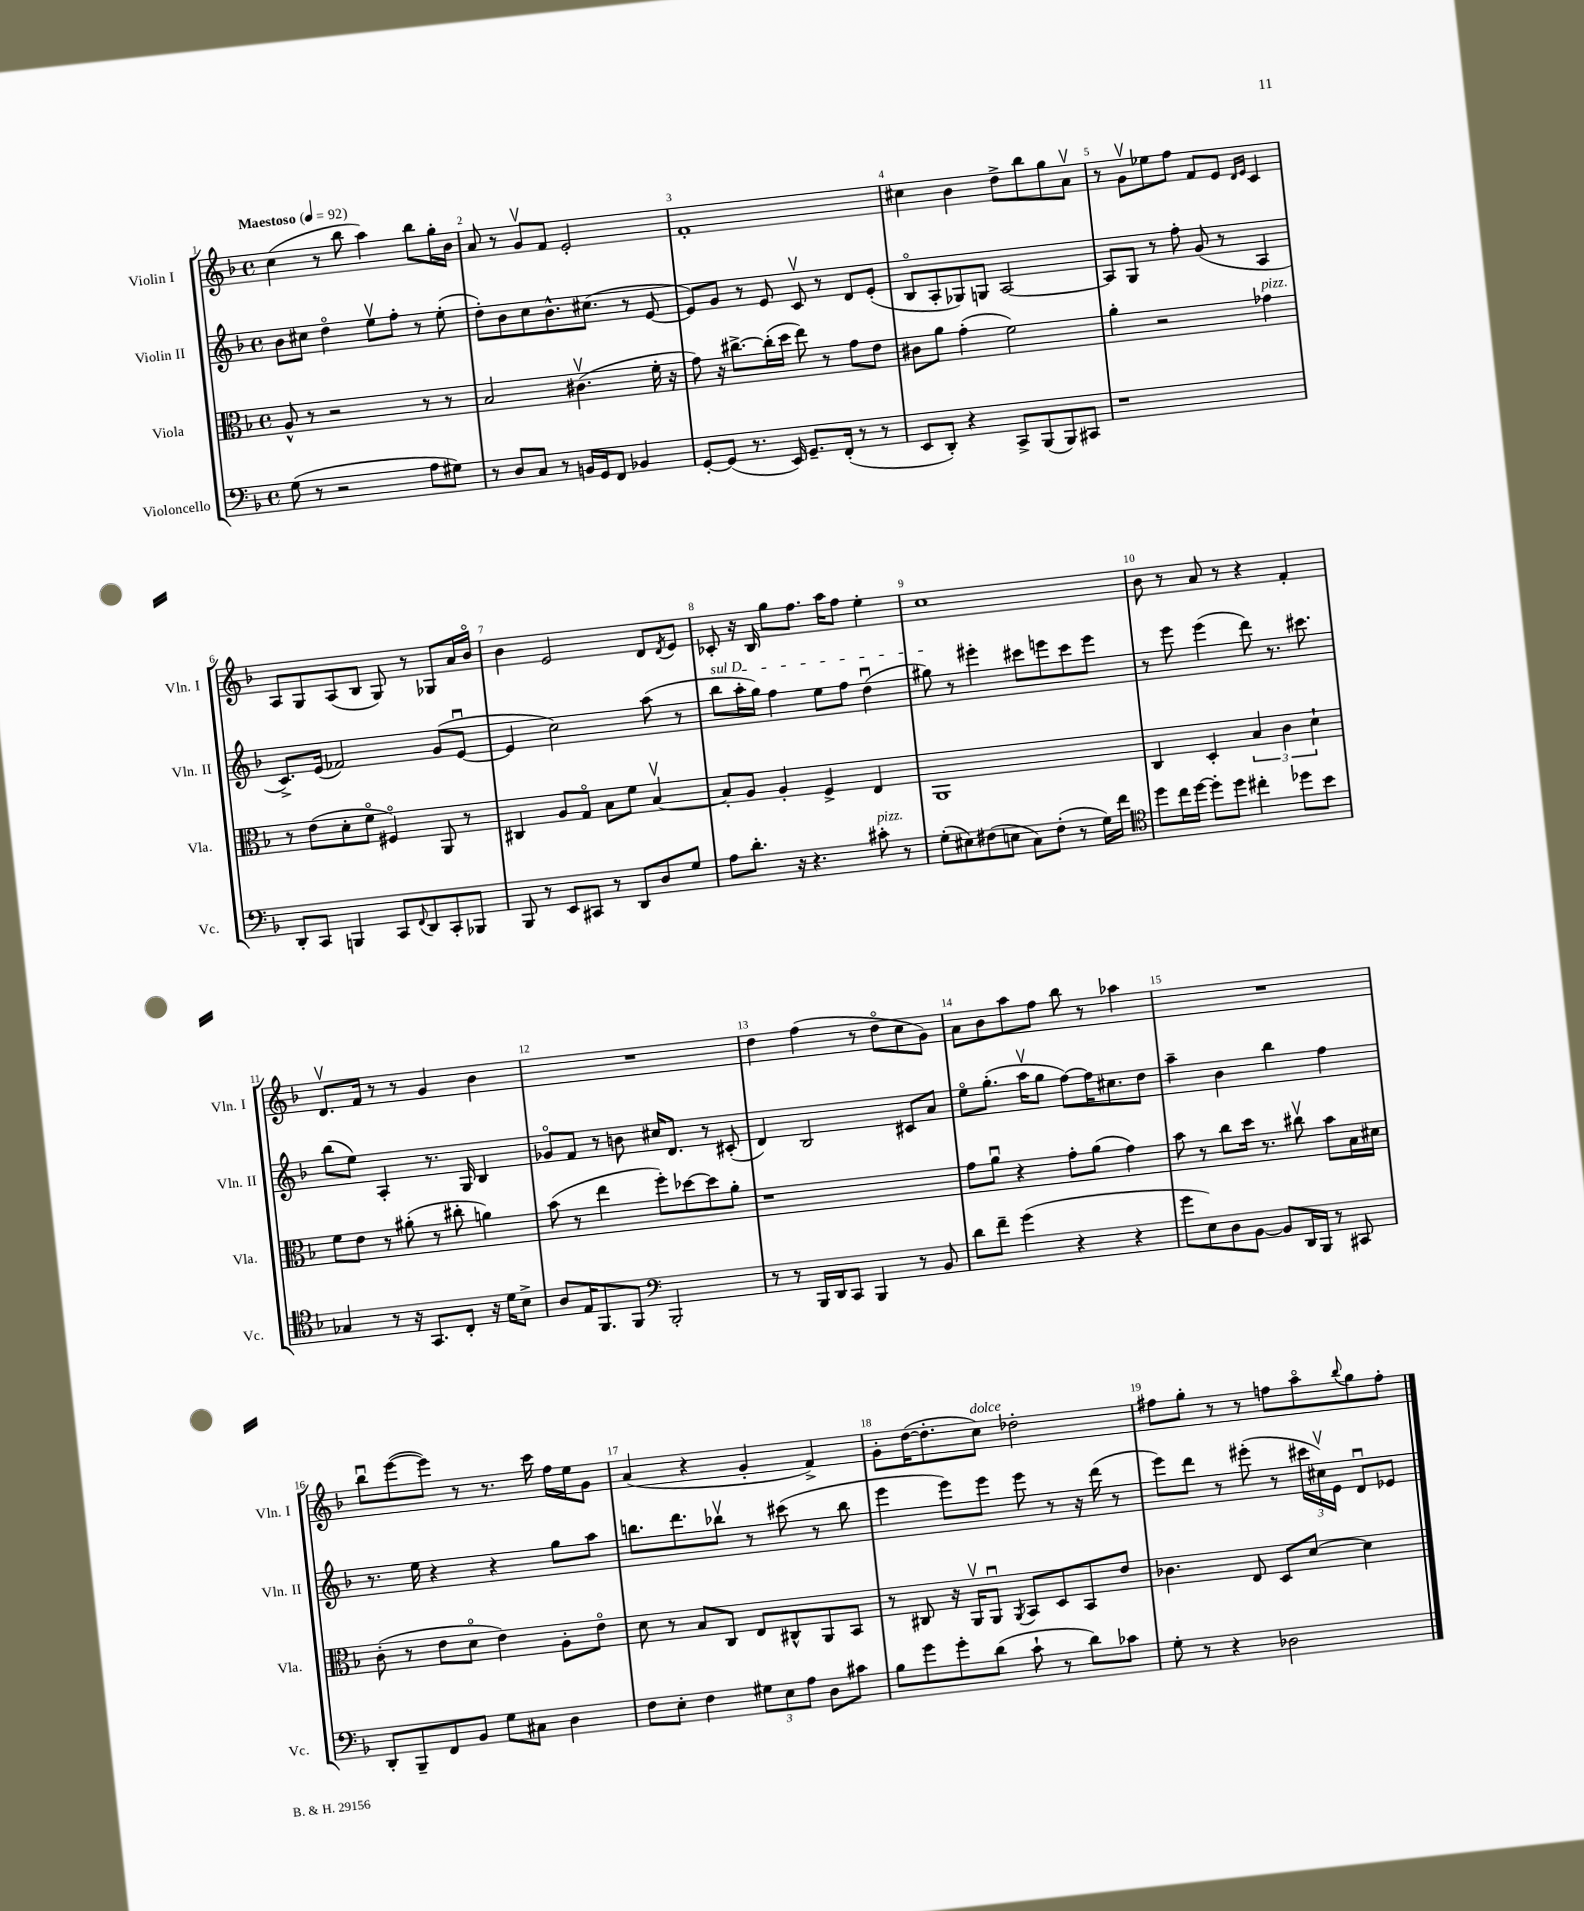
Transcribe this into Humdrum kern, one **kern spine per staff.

**kern	**kern	**kern	**kern
*part4	*part3	*part2	*part1
*staff4	*staff3	*staff2	*staff1
*I"Violoncello	*I"Viola	*I"Violin II	*I"Violin I
*I'Vc.	*I'Vla.	*I'Vln. II	*I'Vln. I
*clefF4	*clefC3	*clefG2	*clefG2
*k[b-]	*k[b-]	*k[b-]	*k[b-]
*M4/4	*M4/4	*M4/4	*M4/4
*met(c)	*met(c)	*met(c)	*met(c)
*MM92	*MM92	*MM92	*MM92
=1	=1	=1	=1
!	!	!	!LO:TX:a:B:t=Maestoso
(8G\	8A^^/	8b-\L	(4cc\
8r	8r	8cc#X\J	.
2r	2r	4dd\	8r
.	.	.	8bb-\
.	.	8eev\L	4aa\)
.	.	8ff'\J	.
8A\L	8r	8r	8bb-\L
8G#X\J)	8r	(8ee'\	16gg'\L
.	.	.	16b-\JJ
=2	=2	=2	=2
8r	2B-/	8dd'\L)	8a/
8D/L	.	8b-\	8r
8C/J	.	8cc\	8gv/L
8r	.	8.b-^^\	8f/J
16BBn/LL	(4.c#Xv\	.	2e'/
16GG/J	.	(8.cc#X\J	.
8FF/J	.	.	.
4BB-X/	.	8r	.
.	16f'\	[8e/	.
.	16r	.	.
=3	=3	=3	=3
[8GG'/L	8g\)	8e/L])	1f'
(8GG/J]	16r	8g/J	.
.	[8.cc#X^\L	.	.
8.r	.	8r	.
.	(16cc#'\L]	8e/	.
16EE/)	16dd\JJ	.	.
8.GG~/L	8ee\)	8cv/	.
.	8r	8r	.
(16FF'/Jk	.	.	.
8r	8g\L	8d/L	.
8r	8e\J	(8e'/J	.
=4	=4	=4	=4
8EE/L	8c#X\L	8B-/L	4cc#X\
8DD'/J)	8a\J	8A'/	.
4r	(4g'\	8G-X/)	4b-\
.	.	8Gn/J	.
8CC^/L	2f\)	[2A/	8dd^\L
(8BBB-/	.	.	8bb-\
8BBB-/)	.	.	8gg\
8CC#X/J	.	.	8av\J
=5	=5	=5	=5
1r	4a'\	8A/L]	8r
.	.	8G/J	8gv\L
.	2r	8r	8ee-X\
.	.	8ff'\	8ff\J
.	.	(8g/	8f/L
.	.	8r	8e/J
.	.	.	16qqd/LL
.	.	.	16qqe/JJ
!	!LO:TX:a:i:t=pizz.	!	!
.	4g-X\	4A/	4c/
!!LO:LB:g=z
=6	=6	=6	=6
8DD'/L	8r	8.c^/L)	8A/L
8CC/J	(8e\L	.	8G/
.	.	(16e/Jk	.
4BBBn/	8d'\	2f-X/)	(8A/
.	8f\J	.	8B-/J
8CC/L	4F#X/)	.	8G/)
8qqFF/	.	.	.
8DD/	.	.	8r
8CC'/	8AA/	(8g/L	8G-X/L
8BBB-X/J	8r	[8eu/J	16a/L
.	.	.	16b-/JJ
=7	=7	=7	=7
8BBB-/	4C#X/	4e/]	4b-\
8r	.	.	.
8EE/L	8A/L	2cc\)	2e/
8CC#X/J	8G/J	.	.
8r	8B-\L	.	.
8DD/L	8f\J	.	.
8D/	[4B-v/	(8aa\	8d/L
.	.	.	8qd/
8G/J	.	8r	8e/J
=8	=8	=8	=8
!	!	!LO:TX:a:i:t=sul D	!
8A\L	8B-'/L]	8bb-\L	8c-X'/
8.d'\J	8A/J	16aa'\L	16r
.	.	16gg\JJ)	16B-/
.	4A'/	4ff\	8gg\L
16r	.	.	.
4.r	.	.	8.ff\J
.	4F^/	8ee\L	.
.	.	.	16aa\KL
.	.	8ff\J	8ff\J
!LO:TX:a:i:t=pizz.	!	!	!
8c#X'\	4E/	(4ddu\	4ee'\
8r	.	.	.
=9	=9	=9	=9
(8G'\L	1AA	8gg#X\)	1cc
8E#X\)	.	8r	.
(8F#X\	.	4eee#X'\	.
8En\J	.	.	.
8C\L)	.	8ccc#X\L	.
(8F#'\J	.	8eeen\	.
8r	.	8ccc#\	.
16G\LL)	.	8eee\J	.
16f\JJ	.	.	.
=10	=10	=10	=10
*clefC4	*	*	*
8dd\L	4C/	8r	8b-\
16cc\L	.	8eee\	8r
[16dd\JJ	.	.	.
8dd'\L]	4D'/	(4eee\	8a/
8dd\J	.	.	8r
4cc#X'\	6B-/	8ddd\)	4r
.	.	8.r	.
.	6c\	.	.
8dd-X\L	.	.	4f'/
.	.	8.ccc#X\	.
.	6d`\	.	.
8b-\J	.	.	.
!!LO:LB:g=z
=11	=11	=11	=11
4G-X/	8f\L	(8bb-\L	8.dv/L
.	8e\J	8ee\J)	.
.	.	.	16f/Jk
8r	8r	4A'/	8r
16r	(8a#X'\	.	8r
8.GG/L	.	.	.
.	8r	8.r	4g/
8C'/J	8cc#X'\	.	.
.	.	16G/	.
16r	4an\)	4B-/	4b-\
16d\KL	.	.	.
8B-^\J	.	.	.
=12	=12	=12	=12
8A/L	(8b-\	8g-X/L	1r
16E/K	8r	8f/J	.
8.FF/	.	.	.
.	4ee\	8r	.
8FF/J	.	8bn\	.
*clefF4	*	*	*
2BBB-'/	8ff'\L)	16cc#X/KL	.
.	.	8.d/J	.
.	[8dd-X\	.	.
.	8dd-\]	8r	.
.	8a'\J	(8c#X'/	.
=13	=13	=13	=13
8r	1r	4d/)	4dd\
8r	.	.	.
16BBB-/LL	.	2B-/	(4ff\
16DD/J	.	.	.
8CC/J	.	.	.
4BBB-/	.	.	8r
.	.	.	8dd\L
8r	.	8c#X/L	8cc\
8BB-/	.	8a/J	8g\J)
=14	=14	=14	=14
8d\L	8g\L	8ee\L	8a\L
8f~\J	8au\J	(8.gg'\J	8b-\
(4g\	4r	.	8aa\
.	.	16aav\KL	.
.	.	8gg\J	8ff\J
4r	8g'\L	[8ff\L)	8bb-\
.	(8a\J	16ff\K]	8r
.	.	8.cc#X\	.
4r	4g\)	.	4aa-X\
.	.	8dd\J	.
=15	=15	=15	=15
8g\L	8b-\	4aa~\	1r
8E\)	8r	.	.
8D\	8cc\L	4b-\	.
[8BB-\J	16dd\Jk	.	.
.	8.r	.	.
8BB-/L]	.	4bb-\	.
16DD/L	8cc#Xv\	.	.
16BBB-/JJ	.	.	.
8r	8b-\L	4ff\	.
8CC#X/	16B-\L	.	.
.	16d#X\JJ	.	.
!!LO:LB:g=z
=16	=16	=16	=16
8DD'/L	(8c'\	8.r	8bb-u\L
8BBB-~/	8r	.	([8eee\
.	.	16ee\	.
8FF/	8e\L	4r	8eee\J])
8BB-/J	8d\J	.	8r
8G\L	4e\)	4r	8.r
8C#X\J	.	.	.
.	.	.	16ccc\
4D\	8A'\L	8gg\L	16ff\LL
.	.	.	16ee\J
.	8e\J	8aa\J	8g\J
=17	=17	=17	=17
8F\L	8d\	8.bbn\L	(4a/
8E'\J	8r	.	.
.	.	8.ddd\	.
4F\	8B-/L	.	4r
.	8C/J	8bb-Xv\J	.
12G#X\L	8E/L	8r	4g'/
12E\	.	.	.
.	8C#X^^/	(8ccc#X\	.
12A\J	.	.	.
8D\L	8AA/	8r	4f^/)
8c#X\J	8BB-/J	8bb-\	.
=18	=18	=18	=18
8B-\L	8r	4eee\	8g'\L
8g\	8C#X/	.	([16dd\K
.	.	.	8.dd'\]
8g'\	16r	8eee\L)	.
.	16AAv/KL	.	.
!	!	!	!LO:TX:a:i:t=dolce
(8d\J	8AAu/J	8eee\J	8cc\J)
.	8qAA/	.	.
8c`\	8BB-/L	8eee\	2dd-X'\
8r	8D/	8r	.
8d\L)	8BB-/	16r	.
.	.	(16ddd\	.
8c-X\J	8e/J	8r	.
=19	=19	=19	=19
8G'\	4.c-X\	8eee\L)	8ff#X\L
8r	.	8ddd\J	8gg'\J
4r	.	8r	8r
.	8E/	(8eee#X'\	8r
2D-X\	8D/L	8r	8ffn\L
.	[8d/J	24ccc#X\LL	8aa\
.	.	24cc#Xv\)	.
.	.	24e\JJ	.
.	.	.	8qqbb-/
.	4d\]	8du/L	8gg\
.	.	8e-X/J	8ff'\J
==	==	==	==
*-	*-	*-	*-
